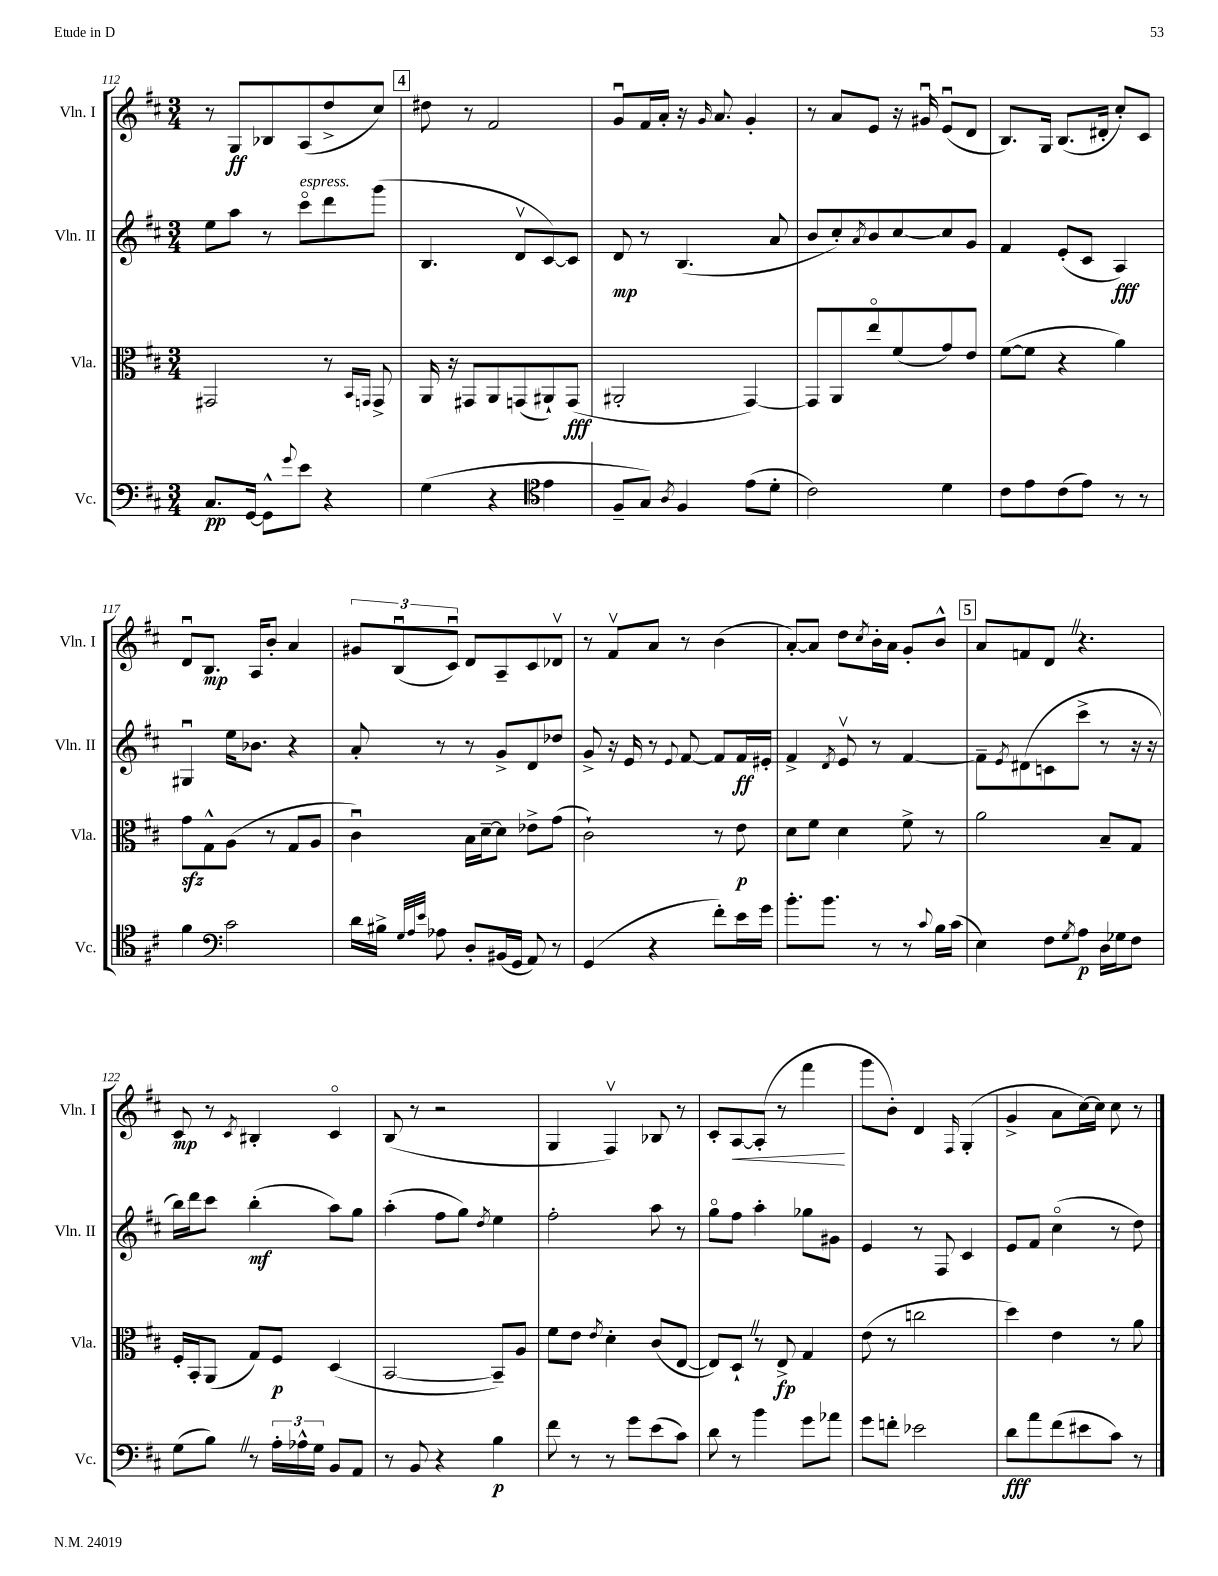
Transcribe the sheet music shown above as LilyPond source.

<<
\new StaffGroup <<
\new Staff = "s0" \with { instrumentName = "Vln. I" shortInstrumentName = "Vln. I" } {
    \clef treble \key d \major \numericTimeSignature \time 3/4
    r8 g8\ff bes8 a8( d''8-> cis''8) |
    \mark \markup { \box "4" } dis''8 r8 fis'2 |
    g'8\downbow fis'16 a'16-. r16 \grace { g'16 } a'8. g'4-. |
    r8 a'8 e'8 r16 gis'16\downbow e'8\downbow( d'8 |
    b8.) g16 b8.( dis'16-. cis''8-.) cis'8 |
    d'8\downbow b8.\mp a16 b'8-. a'4 |
    \tuplet 3/2 { gis'8 b8\downbow( cis'8\downbow) } d'8 a8-- cis'8 des'8\upbow |
    r8 fis'8\upbow a'8 r8 b'4( |
    a'8~-.) a'8 d''8 \acciaccatura { cis''8 } b'16-. a'16 g'8-. b'8-^ |
    \mark \markup { \box "5" } a'8 f'8 d'8 \once \override BreathingSign.text = \markup { \musicglyph "scripts.caesura.straight" } \breathe r4. |
    cis'8\mp r8 \acciaccatura { cis'8 } bis4-. cis'4\flageolet |
    b8( r8 r2 |
    g4 fis4\upbow) bes8 r8 |
    cis'8-. a8~\< a8-.( r8 fis'''4\! |
    g'''8 b'8-.) d'4 \grace { fis16 } g4-.( |
    g'4-> a'8 cis''16~) cis''16 cis''8 r8 \bar "|." |
}
\new Staff = "s1" \with { instrumentName = "Vln. II" shortInstrumentName = "Vln. II" } {
    \clef treble \key d \major \numericTimeSignature \time 3/4
    e''8 a''8 r8 cis'''8\flageolet^\markup { \italic "espress." } d'''8 g'''8( |
    \mark \markup { \box "4" } b4. d'8\upbow cis'8~) cis'8 |
    d'8\mp r8 b4.( a'8 |
    b'8 cis''8-.) \acciaccatura { a'8 } b'8 cis''8~ cis''8 g'8 |
    fis'4 e'8-.( cis'8 a4\fff) |
    gis4\downbow e''16 bes'8. r4 |
    a'8-. r8 r8 g'8-> d'8 des''8 |
    g'8-> r16 e'16 r8 \appoggiatura { e'8 } fis'8~ fis'8 fis'16\ff eis'16-. |
    fis'4-> \acciaccatura { d'8 } e'8\upbow r8 fis'4~ |
    \mark \markup { \box "5" } fis'8-- \acciaccatura { e'8 } dis'8( c'8 cis'''8-> r8 r16 r16 |
    b''16) d'''16 cis'''8 b''4-.\mf( a''8) g''8 |
    a''4-.( fis''8 g''8) \acciaccatura { d''8 } e''4 |
    fis''2-. a''8 r8 |
    g''8\flageolet fis''8 a''4-. ges''8 gis'8 |
    e'4 r8 fis8 cis'4 |
    e'8 fis'8 cis''4\flageolet( r8 d''8) \bar "|." |
}
\new Staff = "s2" \with { instrumentName = "Vla." shortInstrumentName = "Vla." } {
    \clef alto \key d \major \numericTimeSignature \time 3/4
    gis,2 r8 \grace { b,16 g,16 } g,8-> |
    \mark \markup { \box "4" } a,16 r16 gis,8 a,8 g,8( ais,8-!) g,8\fff( |
    ais,2-. g,4~) |
    g,8 a,8 e''8\flageolet fis'8( g'8) e'8 |
    fis'8~( fis'8 r4 a'4) |
    g'8\sfz g8-^ a8( r8 g8 a8 |
    cis'4\downbow) b16 d'16~-- d'8 ees'8-> g'8( |
    cis'2-!) r8 e'8\p |
    d'8 fis'8 d'4 fis'8-> r8 |
    \mark \markup { \box "5" } a'2 b8-- g8 |
    fis16-. b,16-. a,8( g8) fis8\p d4( |
    b,2~ b,8--) a8 |
    fis'8 e'8 \acciaccatura { e'8 } d'4-. cis'8( e8~ |
    e8) d8-! \once \override BreathingSign.text = \markup { \musicglyph "scripts.caesura.straight" } \breathe r8 e8->\fp g4 |
    e'8( r8 c''2 |
    d''4) e'4 r8 a'8 \bar "|." |
}
\new Staff = "s3" \with { instrumentName = "Vc." shortInstrumentName = "Vc." } {
    \clef bass \key d \major \numericTimeSignature \time 3/4
    cis8.\pp g,16~ g,8-^ \appoggiatura { g'8 } e'8 r4 |
    \mark \markup { \box "4" } g4( r4 \clef tenor e'4 |
    fis8-- g8) \acciaccatura { a8 } fis4 e'8( d'8-. |
    cis'2) d'4 |
    cis'8 e'8 cis'8( e'8) r8 r8 |
    fis'4 \clef bass cis'2 |
    d'16 bis16-> \grace { g32 a32 e'32 } aes8 d8-. bis,16( g,16 a,8) r8 |
    g,4( r4 fis'8-.) e'16 g'16 |
    b'8.-. b'8. r8 r8 \appoggiatura { cis'8 } b16 cis'16( |
    \mark \markup { \box "5" } e4) fis8 \acciaccatura { g8 } a8\p d16 ges16 fis8 |
    g8( b8) \once \override BreathingSign.text = \markup { \musicglyph "scripts.caesura.straight" } \breathe r8 \tuplet 3/2 { a16-. aes16-^ g16 } b,8 a,8 |
    r8 b,8 r4 b4\p |
    fis'8 r8 r8 g'8 e'8( cis'8) |
    d'8 r8 b'4 g'8 aes'8 |
    g'8 f'8-. ees'2 |
    d'8\fff a'8 fis'8( eis'8 cis'8) r8 \bar "|." |
}
>>
>>
\layout { \context { \Score currentBarNumber = #112 } }
